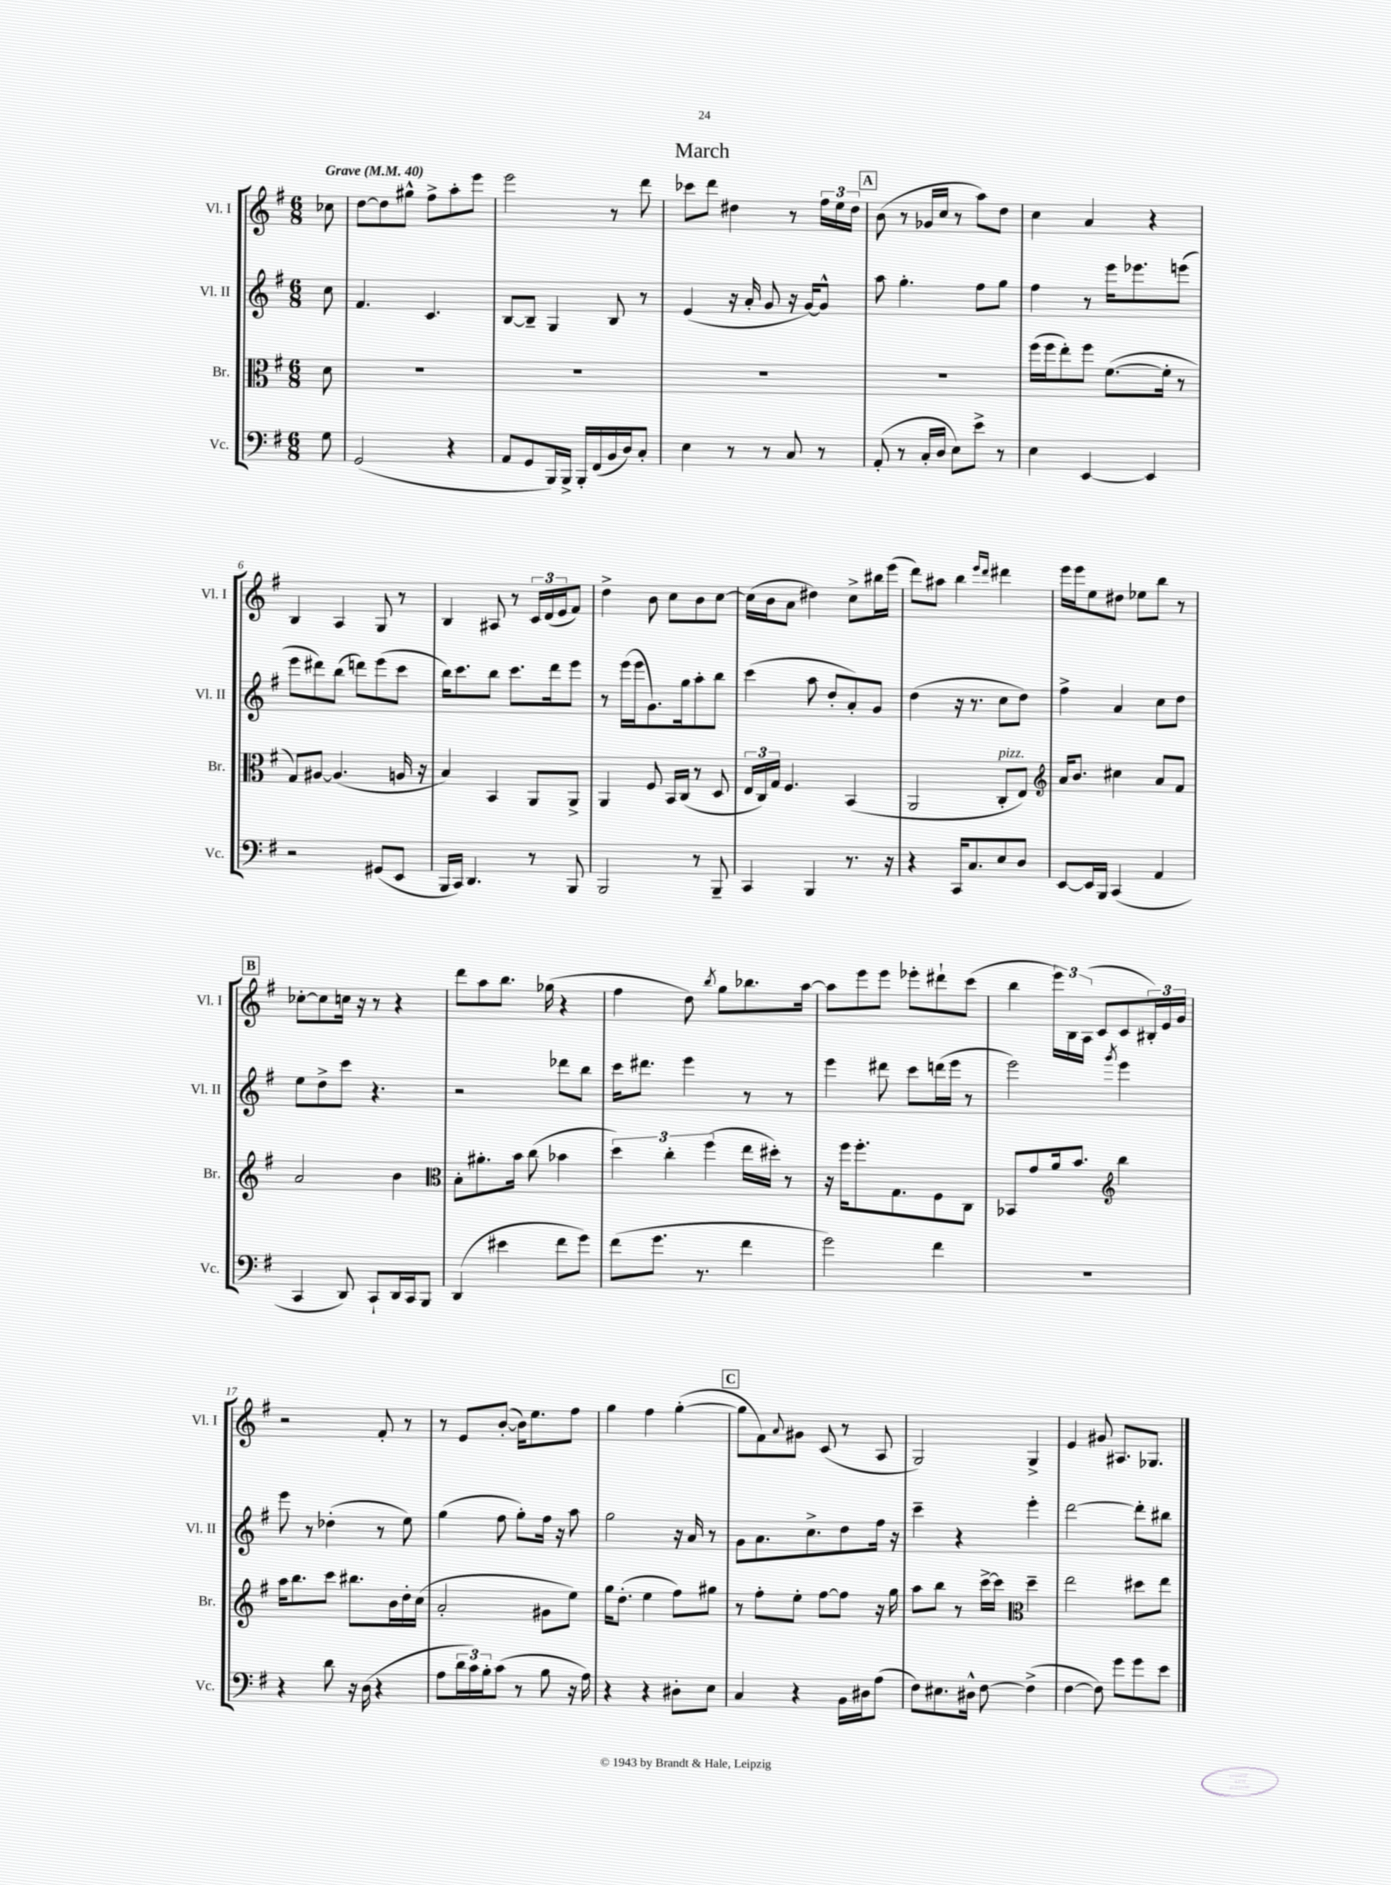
\header { title = "March" }
<<
\new StaffGroup <<
\new Staff = "s0" \with { instrumentName = "Vl. I" shortInstrumentName = "Vl. I" } {
    \clef treble \key g \major \numericTimeSignature \time 6/8 \partial 8 \tempo "Grave" 4 = 40
    ces''8 |
    d''8~ d''8 gis''8-^ fis''8-> a''8-. e'''8 |
    e'''2 r8 d'''8 |
    ces'''8 d'''8 dis''4 r8 \tuplet 3/2 { fis''16 e''16 dis''16 } |
    \mark \markup { \box "A" } b'8( r8 ges'16 c''16 r8 a''8) d''8 |
    c''4 a'4 r4 |
    b4 a4 g8 r8 |
    b4 ais8 r8 \tuplet 3/2 { c'16 d'16( e'16 } fis'8) |
    d''4-> b'8 c''8 b'8 c''8~ |
    c''16( b'16 a'8 dis''4) c''8-> bis''16 e'''16( |
    d'''8) ais''8 b''4 \grace { e'''16 d'''16 } dis'''4 |
    e'''16 e'''16 e''8 dis''8 ees''8 b''8 r8 |
    \mark \markup { \box "B" } ces''8~-. ces''8 c''16 r16 r8 r4 |
    d'''8 a''8 b''8. ges''16( r4 |
    fis''4 d''8) \acciaccatura { b''8 } g''8 bes''8. a''16~ |
    a''8 e'''8 e'''8 ees'''8-. dis'''8-! c'''8( |
    b''4 \tuplet 3/2 { e'''16) b16 a16( } c'8 c'8 \tuplet 3/2 { bis16-.) e'16 g'16 } |
    r2 fis'8-. r8 |
    r8 e'8 b'8~-.( b'16) e''8. fis''8 |
    g''4 fis''4 g''4~-.( |
    \mark \markup { \box "C" } g''8 fis'8) \appoggiatura { a'8 } gis'8 c'8( r8 a8 |
    g2) g4-> |
    e'4 gis'8 ais8. ges8. \bar "|." |
}
\new Staff = "s1" \with { instrumentName = "Vl. II" shortInstrumentName = "Vl. II" } {
    \clef treble \key g \major \numericTimeSignature \time 6/8 \partial 8
    c''8 |
    fis'4. c'4. |
    b8~ b8-- g4 b8 r8 |
    e'4( r16 a'16-. g'8 r16 g'16~) g'8-^ |
    \mark \markup { \box "A" } a''8 g''4.-. fis''8 g''8 |
    fis''4 r8 e'''16 ees'''8. e'''8( |
    e'''8 dis'''8) b''8( d'''8) e'''8( c'''8 |
    b''16) c'''8. b''8 c'''8. d'''16 e'''8 |
    r8 e'''16( e'''16 g'8.) g''16 a''8-. b''8 |
    c'''4( a''8 d''8-. a'8-.) g'8 |
    d''4( r16 r8. c''8 d''8) |
    fis''4-> a'4 c''8 d''8 |
    \mark \markup { \box "B" } e''8 d''8-> c'''8 r4. |
    r2 des'''8 b''8 |
    c'''16 dis'''8. e'''4 r8 r8 |
    e'''4 dis'''8 c'''8 d'''16( e'''16 r8 |
    e'''2) \acciaccatura { g'''8 } e'''4 |
    e'''8 r8 des''4-.( r8 e''8) |
    g''4( fis''8 g''8-.) fis''16 r16 a''8 |
    g''2 r16 a'16 r8 |
    \mark \markup { \box "C" } g'8 a'8. c''8.-> d''8 fis''16 r16 |
    c'''4-- r4 e'''4-. |
    d'''2~ d'''8-. bis''8 \bar "|." |
}
\new Staff = "s2" \with { instrumentName = "Br." shortInstrumentName = "Br." } {
    \clef alto \key g \major \numericTimeSignature \time 6/8 \partial 8
    d'8 |
    R2. |
    R2. |
    R2. |
    \mark \markup { \box "A" } R2. |
    fis''16( fis''16 e''8-.) fis''8 fis'8.~( fis'16-. r8 |
    g8) ais8~ ais4.( a16 r16 |
    b4) b,4 a,8 a,8-> |
    a,4 fis8 b,16 c16( r8 d8 |
    \tuplet 3/2 { e16 c16) g16 } fis4. b,4( |
    a,2 c8-.^\markup { \italic "pizz." } e8) |
    \clef treble a'16 b'8. cis''4 a'8 fis'8 |
    \mark \markup { \box "B" } a'2 b'4 |
    \clef alto b8-. ais'8.-. b'16 c''8( bes'4 |
    \tuplet 3/2 { d''4) c''4-. fis''4( } e''16 dis''16-.) r8 |
    r16 fis''16 fis''8.-. g8. fis8 c8 |
    bes,8 g'8 a'16 b'8. \clef treble b''4 |
    a''16 b''8. c'''8 bis''8. b'16 d''16-. c''16( |
    a'2-. gis'8 e''8) |
    g''16 d''8.-.( e''4 fis''8) gis''8 |
    \mark \markup { \box "C" } r8 fis''8-. e''8-. fis''8~ fis''8 r16 g''16 |
    a''8 b''8 r8 c'''16~-> c'''16 \clef alto d''4-- |
    e''2 dis''8 e''8 \bar "|." |
}
\new Staff = "s3" \with { instrumentName = "Vc." shortInstrumentName = "Vc." } {
    \clef bass \key g \major \numericTimeSignature \time 6/8 \partial 8
    g8 |
    g,2( r4 |
    a,8 g,8 b,,16) b,,16-> b,,16-. fis,16( b,16 d16) c8-. |
    e4 r8 r8 c8 r8 |
    \mark \markup { \box "A" } a,8-.( r8 c16-. d16 e8) e'8-> r8 |
    e4 e,4~ e,4 |
    r2 gis,8( e,8 |
    b,,16 c,16) d,4. r8 b,,8 |
    b,,2 r8 b,,8-- |
    c,4 b,,4 r8. r16 |
    r4 c,16 c8. e8 d8 |
    e,8~ e,16 b,,16 c,4( a,4 |
    \mark \markup { \box "B" } c,4 d,8) c,8-! d,16 c,16 b,,8 |
    d,4( eis'4 fis'8 g'8) |
    fis'8( g'8. r8. fis'4 |
    g'2) fis'4 |
    R2. |
    r4 d'8 r16 d16( r4 |
    a8 \tuplet 3/2 { d'16 c'16) b16-. } c'8( r8 b8 r16 a16) |
    r4 r4 dis8-. e8 |
    \mark \markup { \box "C" } c4 r4 b,16 dis16 a8( |
    fis8) eis8. dis16-^ fis8~ fis4->( |
    fis4~ fis8) g'8 g'8 e'8 \bar "|." |
}
>>
>>
